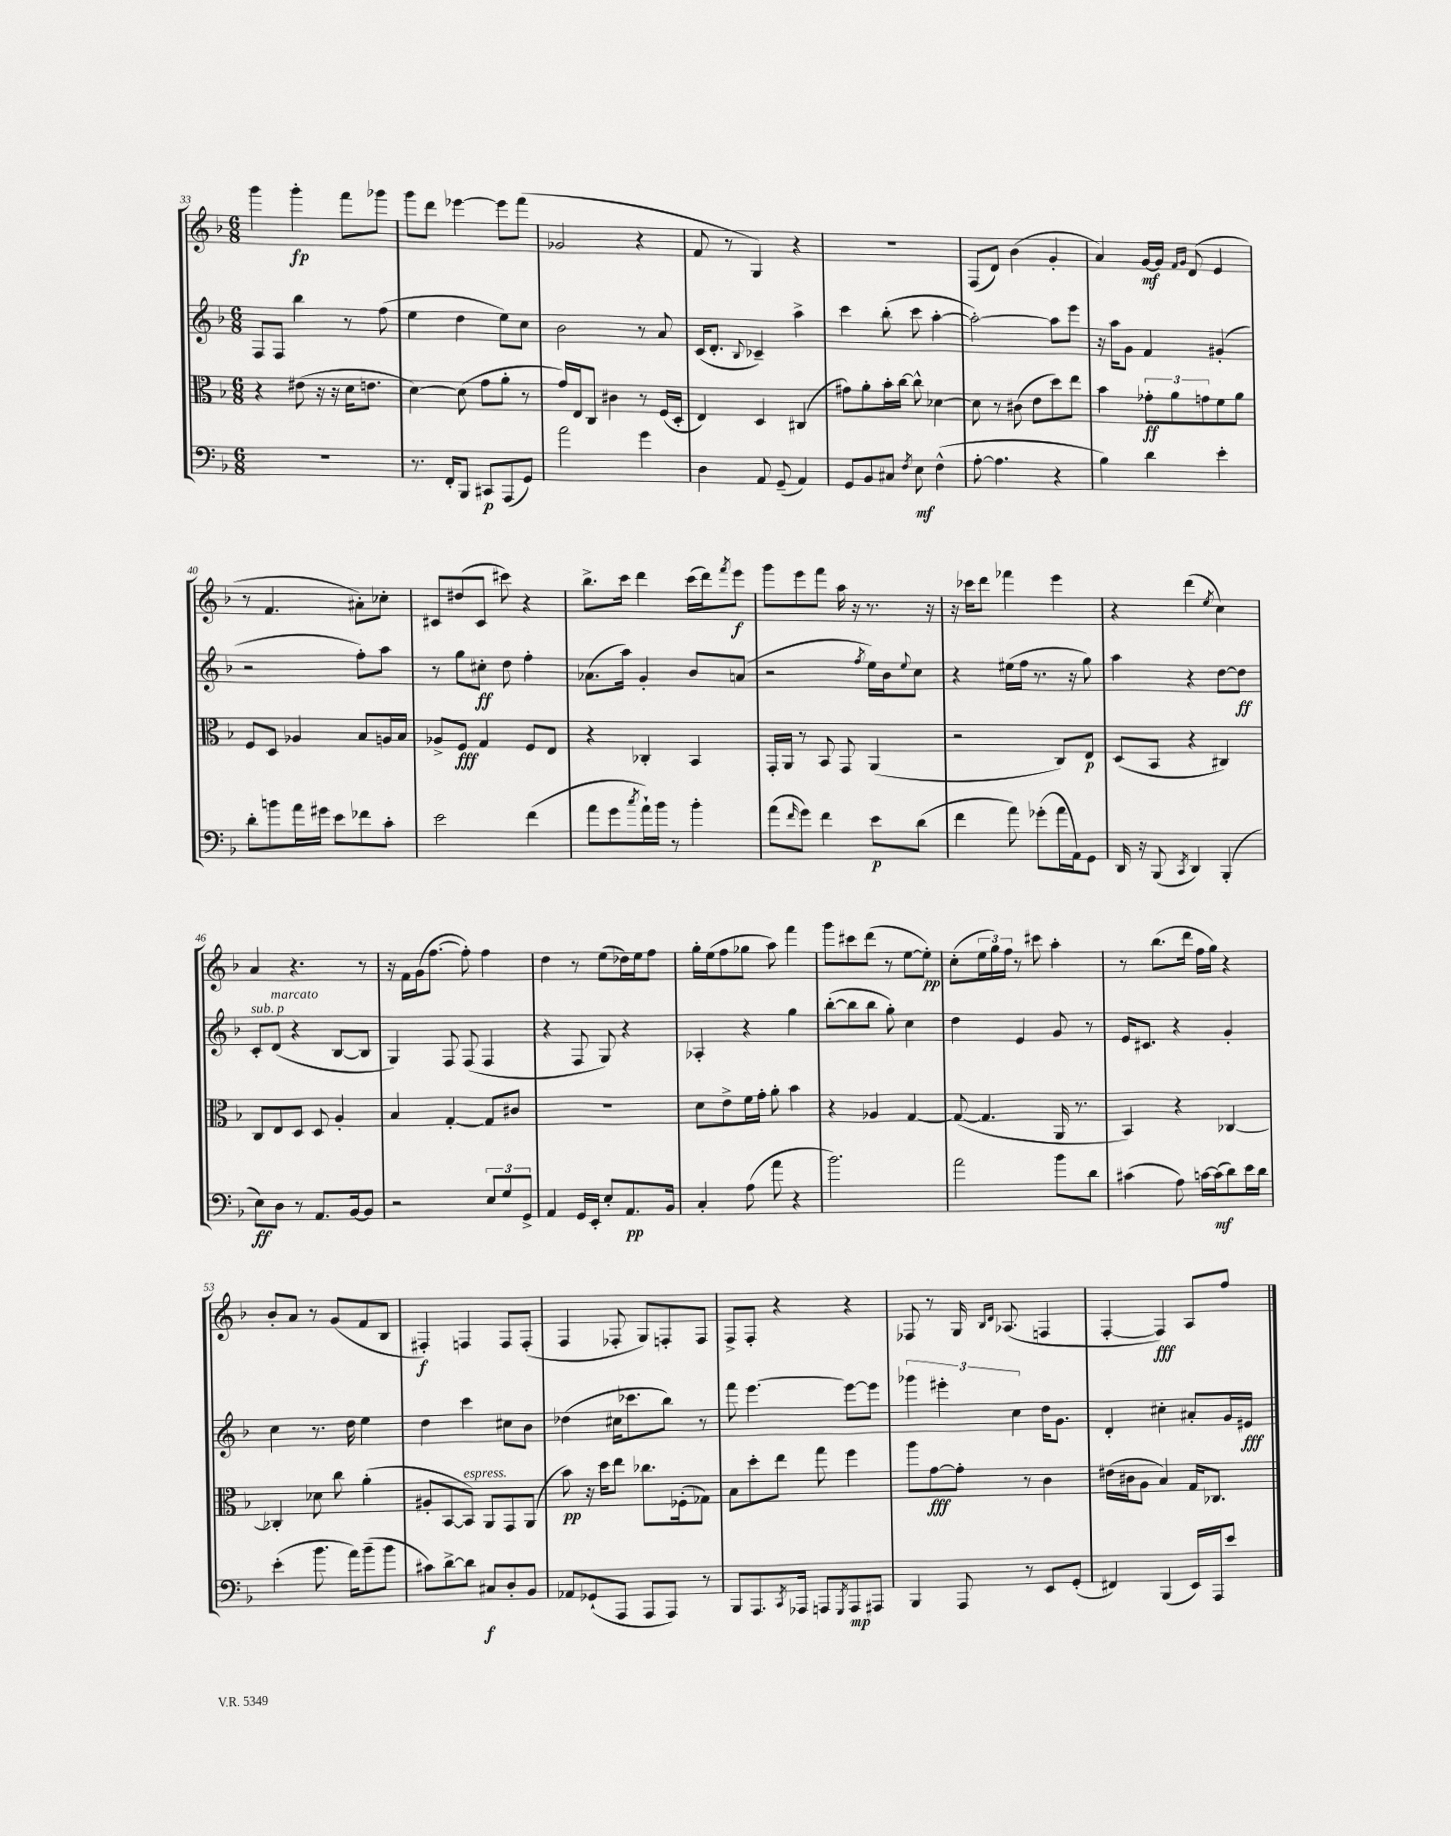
<<
\new StaffGroup <<
\new Staff = "s0" {
    \clef treble \key f \major \numericTimeSignature \time 6/8
    g'''4 g'''4-.\fp f'''8 ges'''8 |
    g'''8 d'''8 ees'''4~ ees'''8 f'''8( |
    ges'2 r4 |
    f'8 r8 g4) r4 |
    R2. |
    f8( d'8) bes'4( g'4-. |
    a'4) g'16~\mf g'16 \grace { f'16 g'16 } d'8( e'4 |
    r8 f'4. ais'8-.) ces''8-. |
    cis'8 dis''8( cis'8 cis'''8) r4 |
    bes''8.-> c'''16 d'''4 c'''16( d'''16) \acciaccatura { f'''8 } e'''8\f |
    g'''8 e'''8 f'''8 a''16 r16 r8. r16 |
    r16 ces'''16 d'''8 fes'''4 e'''4 |
    r4 d'''4( \acciaccatura { e''8 } c''4) |
    a'4 r4. r8 |
    r16 f'16 g'16( f''8.~ f''8-.) f''4 |
    d''4 r8 e''8( des''16) e''16 f''8 |
    g''16-. e''16( f''8 ges''8 a''8) f'''4 |
    g'''8 cis'''8 d'''8( r8 e''8~ e''8-.\pp) |
    c''8-.( \tuplet 3/2 { e''16 g''16) f''16 } r8 cis'''8 a''4-. |
    r8 bes''8.( d'''16 f''16 g''16) r4 |
    bes'8-. a'8 r8 g'8( f'8 bes8 |
    fis4-.\f) f4 f8 f8-.( |
    f4 fes8-. g8) f8-. f8 |
    f8-> f8-. r4 r4 |
    fes8 r8 g16 \grace { bes16 d'16 } aes8.( f4 |
    f4~-. f4\fff) a8 f''8 \bar "|." |
}
\new Staff = "s1" {
    \clef treble \key f \major \numericTimeSignature \time 6/8
    f8 f8 bes''4 r8 f''8( |
    e''4 d''4 e''8) c''8 |
    bes'2 r8 a'8 |
    c'16( d'8.-. \appoggiatura { bes8 } ces'4--) a''4-> |
    c'''4 bes''8-.( c'''8 a''4~-. |
    a''2~-.) a''8 e'''8 |
    r16 a''16 g'8 f'4 gis'4-.( |
    r2 f''8-.) a''8 |
    r8 g''8 cis''8-.\ff d''8 f''4-. |
    aes'8.( a''16) g'4-. bes'8 a'8( |
    r2 \acciaccatura { f''8 } e''16) bes'16 \appoggiatura { e''8 } c''8 |
    r4 eis''16( f''16 r8. r16 g''8) |
    a''4 r4 d''8~ d''8\ff |
    c'8-.^\markup { \italic "sub. p" } d'8^\markup { \italic "marcato" }( r4 bes8~ bes8 |
    g4) f8 f8( f4 |
    r4 f8 g8) r4 |
    aes4-. r4 g''4 |
    bes''8~-.( bes''8 bes''8 g''8-.) c''4 |
    d''4 e'4 g'8 r8 |
    e'16 cis'8. r4 g'4-. |
    c''4 r8. d''16 e''4 |
    d''4 c'''4 cis''8 bes'8 |
    des''4( cis''16 ces'''8. bes''8) r8 |
    f'''8 e'''4.~ e'''8~ e'''8 |
    \tuplet 3/2 { ges'''4 eis'''4-. c''4 } d''16 g'8. |
    d'4-. cis''4-. ais'8-. g'16 eis'16\fff \bar "|." |
}
\new Staff = "s2" {
    \clef alto \key f \major \numericTimeSignature \time 6/8
    r4 eis'8( r16 r16 d'16 e'8. |
    d'4~) d'8( g'8 a'8-. r8 |
    g'16) e16 c8 cis'4 r8 f16( d16-. |
    e4) d4 cis4( |
    gis'8) a'8-. bes'16-. c''16~ c''8-^ des'4~ |
    des'8 r8 cis'8( e'8 d''8) e''8 |
    bes'4 \tuplet 3/2 { ges'8-.\ff a'8 g'8 } f'8 a'8 |
    f8 d8 aes4 bes8 a16 bes16 |
    aes8-> f8\fff g4 f8 e8 |
    r4 ces4-. bes,4 |
    g,16-. a,16 r8 bes,8 g,8 a,4( |
    r2 c8) e8\p |
    d8( bes,8 r4 cis4) |
    c8 e8 d8 d8 a4-. |
    bes4 g4~-. g8 cis'8 |
    R2. |
    d'8 e'8-> f'16 g'16-. a'8-. bes'4 |
    r4 aes4 g4~ |
    g8~( g4. a,16 r8. |
    bes,4) r4 ces4~ |
    ces4-. des'8 c''8 a'4-.( |
    ais8-. bes,8~ bes,8^\markup { \italic "espress." }) a,8 g,8 a,8( |
    bes'8\pp) r16 d''16 e''8 ces''8. fes16-.( ges8) |
    bes8 d''8-. e''8 g''8 f''4 |
    a''8 g'8~\fff g'8-. r8 c'4 |
    eis'16( cis'16 a8 bes4) g16 ces8. \bar "|." |
}
\new Staff = "s3" {
    \clef bass \key f \major \numericTimeSignature \time 6/8
    R2. |
    r8. f,16-. bes,,8 cis,8\p a,,8( g,8) |
    a'2 g'4 |
    d4 a,8 g,8--( a,4) |
    g,8 bes,8 cis8 \acciaccatura { f8 } e8\mf f4-^( |
    a8~-. a4. r4 |
    bes4) d'4 e'4-. |
    d'8-. b'8 a'16 gis'16 e'8 fes'8 c'8-. |
    e'2 f'4( |
    a'8 g'8 \acciaccatura { c''8 } a'16-!) bes'16 r8 bes'4-. |
    a'8( \grace { f'16 } g'8) f'4 e'8\p d'8( |
    f'4 a'8) ges'8-.( a'16 a,16) g,8 |
    d,16 r16 bes,,8( \acciaccatura { c,8 } d,4) bes,,4-.( |
    e8\ff) d8 r8 a,8. bes,16~ bes,8 |
    r2 \tuplet 3/2 { e8 g8 g,8-> } |
    a,4 g,16 e,16-. e8-. a,8.\pp bes,16 |
    c4-. a8( a'8 r4 |
    bes'2.) |
    a'2 bes'8 d'8 |
    cis'4( a8) c'16~ c'16\mf( d'8) e'16 d'16 |
    e'4-.( bes'8. a'16) bes'8--( bes'8 |
    cis'8) d'8~-> d'8 cis8\f d8-. bes,8 |
    aes,8 ges,8-!( a,,8 a,,8 a,,8) r8 |
    bes,,8 a,,8. \acciaccatura { c,8 } aes,,16 a,,8 \acciaccatura { g,,8 } a,,8\mp ais,,8 |
    bes,,4 a,,8 r8 e,8 g,8-.( |
    fis,4) bes,,4( e,16) a,,16 e'8 \bar "|." |
}
>>
>>
\layout { \context { \Score currentBarNumber = #33 } }
